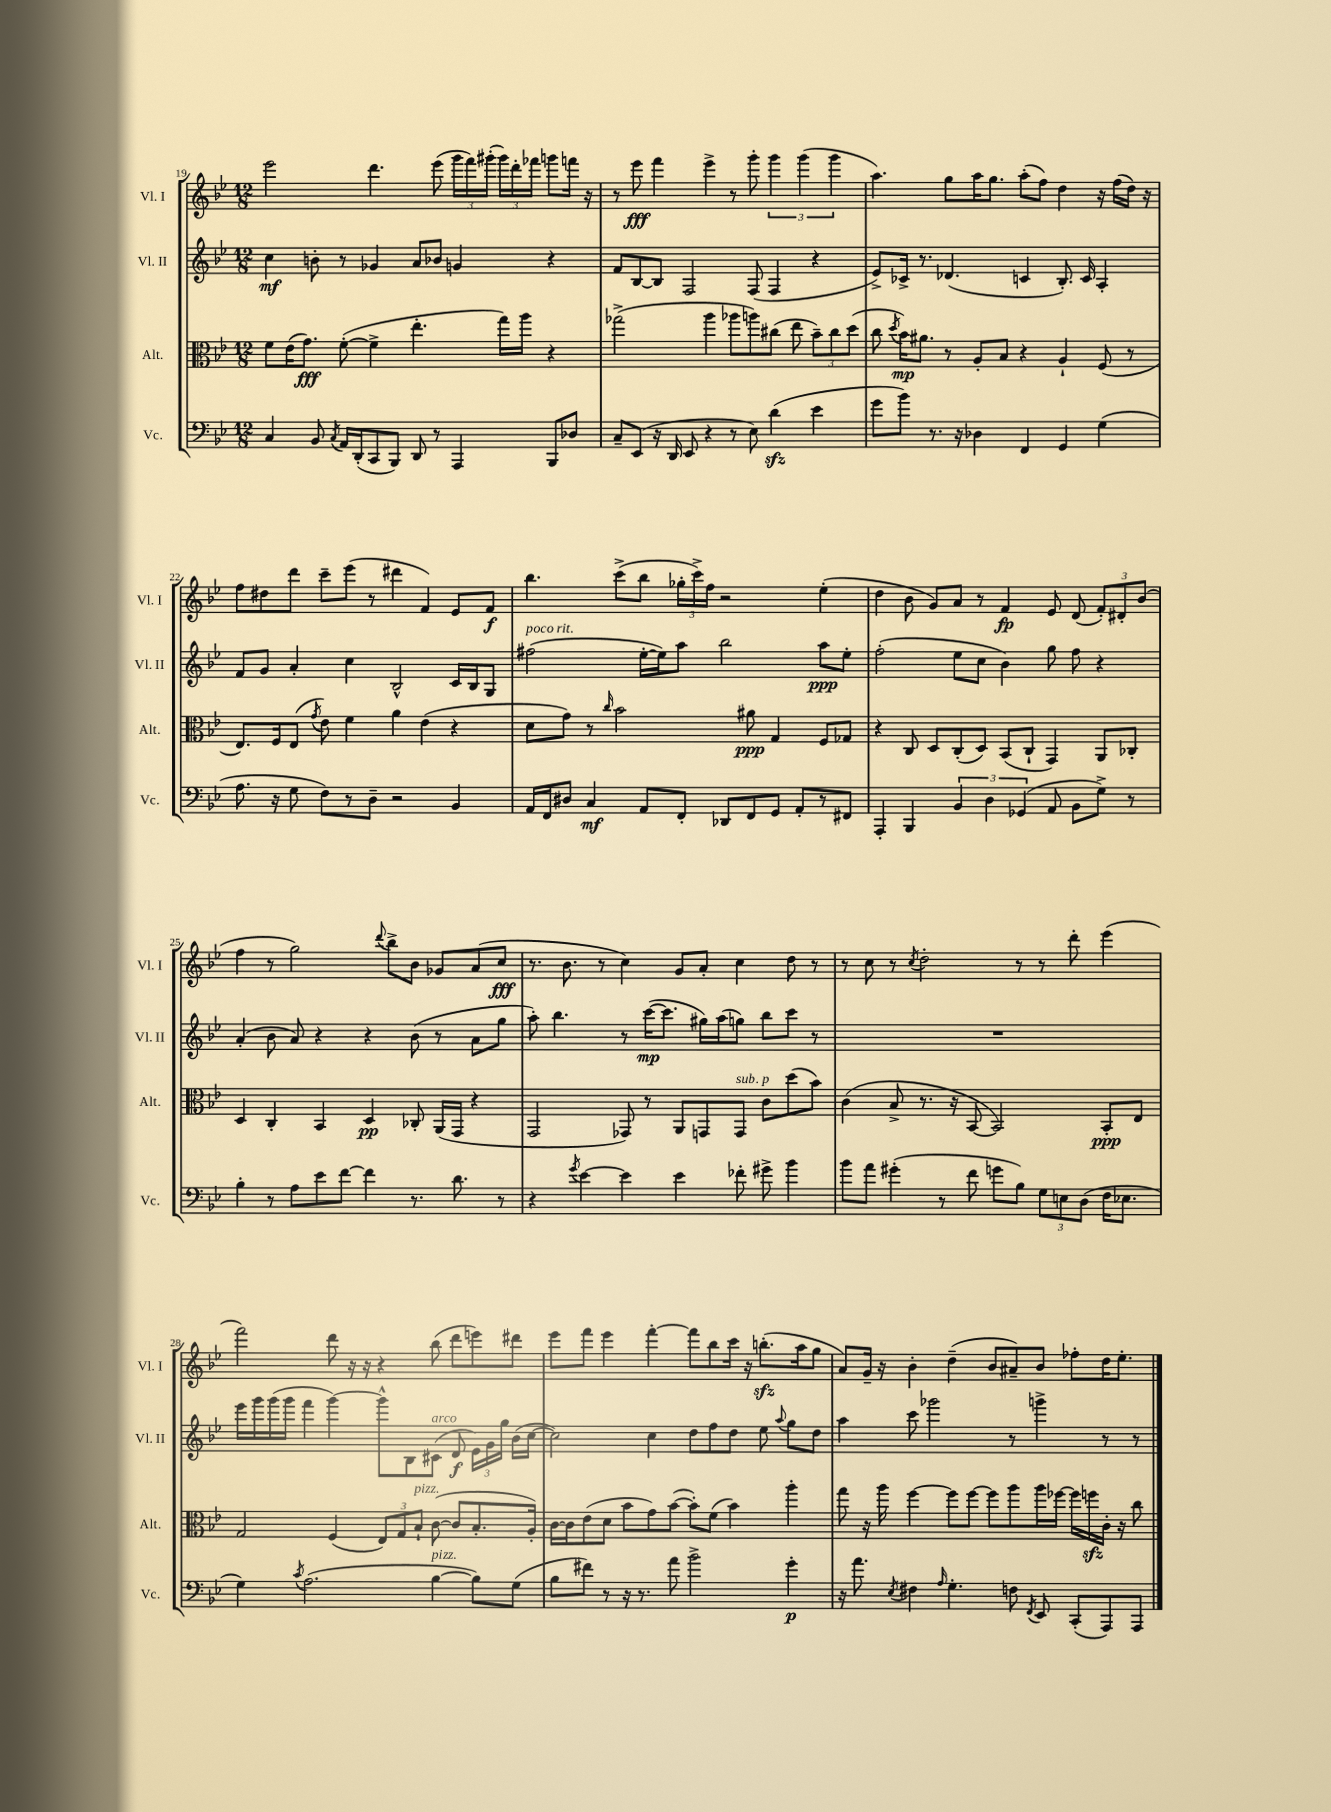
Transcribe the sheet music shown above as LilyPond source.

<<
\new StaffGroup <<
\new Staff = "s0" \with { instrumentName = "Vl. I" shortInstrumentName = "Vl. I" } {
    \clef treble \key bes \major \numericTimeSignature \time 12/8
    \autoBeamOff ees'''2 d'''4. ees'''8( \tuplet 3/2 { g'''16[ f'''16) gis'''16]-.( } \tuplet 3/2 { gis'''16[) d'''16-. fes'''16] } g'''8[ f'''16] r16 |
    r8 ees'''8\fff f'''4 ees'''4-> r8 g'''8-. \tuplet 3/2 { g'''4 g'''4( g'''4 } |
    a''4.) g''8[ a''16 g''8.] a''8[-.( f''8]) d''4 r16 f''16[( d''16]) r16 |
    f''8[ dis''8 d'''8] c'''8[-- ees'''8]( r8 dis'''4 f'4) ees'8[ f'8]\f |
    bes''4. c'''8[->( bes''8] \tuplet 3/2 { ges''16[-. c'''16->) f''16] } r2 ees''4-.( |
    d''4 bes'8 g'8[) a'8] r8 f'4\fp ees'8 d'8( \tuplet 3/2 { f'8[-.) dis'8-. bes'8]( } |
    f''4 r8 g''2) \appoggiatura { d'''8 } bes''8[-> bes'8] ges'8[ a'8( c''8]\fff |
    r8. bes'8. r8 c''4) g'8[ a'8]-. c''4 d''8 r8 |
    r8 c''8 r8 \acciaccatura { c''8 } d''2-. r8 r8 d'''8-. ees'''4( |
    f'''2) d'''8 r16 r16 r4 bes''8( d'''8[ e'''8) dis'''8] |
    ees'''8[ f'''8] ees'''4 f'''4~-. f'''8[ bes''8 c'''16] r16 b''8.[-.\sfz( a''16 g''8] |
    a'8[) g'16]-- r16 bes'4-. d''4--( bes'8[ ais'8--) bes'8] fes''8[-. d''16 ees''8.]-. \bar "|." |
}
\new Staff = "s1" \with { instrumentName = "Vl. II" shortInstrumentName = "Vl. II" } {
    \clef treble \key bes \major \numericTimeSignature \time 12/8
    \autoBeamOff c''4\mf b'8-. r8 ges'4 a'8[ bes'8] g'4 r4 |
    f'8[ bes8~ bes8] f2 f8( f4 r4 |
    ees'8[->) ces'16]-> r8. des'4.( c'4 bes8.-.) c'16 a4-. |
    f'8[ g'8] a'4-. c''4 bes2-^ c'16[ bes16 g8] |
    fis''2^\markup { \italic "poco rit." }( ees''16[~-. ees''16) a''8] bes''2 a''8[\ppp ees''8]-. |
    f''2-.( ees''8[ c''8] bes'4) g''8 f''8 r4 |
    a'4-.( bes'8 a'8) r4 r4 bes'8( r8 a'8[ g''8] |
    a''8-.) bes''4. r8 c'''16[~\mp( c'''8.] gis''16[) a''16( g''8]) bes''8[ c'''8] r8 |
    R1. |
    ees'''16[ g'''16 g'''16( g'''16] f'''4 g'''4~) g'''8[-^ bes8 cis'8]^\markup { \italic "arco" }( d'8\f \tuplet 3/2 { ees'16[) g'16 g''16] } bes'16[( c''16]~ |
    c''2) c''4 d''8[ f''8 d''8] ees''8 \appoggiatura { a''8 } g''8[ d''8] |
    a''4 c'''8 ges'''2 r8 g'''4-> r8 r8 \bar "|." |
}
\new Staff = "s2" \with { instrumentName = "Alt." shortInstrumentName = "Alt." } {
    \clef alto \key bes \major \numericTimeSignature \time 12/8
    \autoBeamOff f'8[ ees'16( g'8.]\fff) f'8~-.( f'4-> ees''4.-. g''16[) a''16] r4 |
    ges''2->( a''4 aes''8[ a''8) cis''8]( ees''8 \tuplet 3/2 { bes'8[--) cis''8 d''8]( } |
    c''8 \acciaccatura { d''8 } bes'16[\mp) ais'8.] r8 a8[-. bes8] r4 a4-! f8( r8 |
    ees8.[) f16 ees8]( \acciaccatura { g'8 } ees'8) f'4 a'4 ees'4( r4 |
    d'8[ g'8]) r8 \grace { c''16 } bes'2 ais'8\ppp g4 f8[ ges8] |
    r4 c8 d8[ c8-.( d8]) bes,8[( c8]-! g,4) a,8[ ces8]-. |
    d4 c4-. bes,4 d4\pp ces8-. a,16[( g,16] r4 |
    g,2 ges,8) r8 a,8[ g,8 g,8]^\markup { \italic "sub. p" } c'8[ d''8( bes'8]) |
    c'4( bes8-> r8. r16 bes,8~ bes,2) bes,8[-.\ppp ees8] |
    g2 f4( \tuplet 3/2 { ees8[) g8 bes8]-!^\markup { \italic "pizz." } } c'8~( c'8[ bes8.-. a16]-.) |
    c'16[~ c'16 ees'8( d'8] bes'8[ g'8) bes'8]~( bes'8[-.) f'8]( bes'4) a''4-. |
    g''8 r16 a''16 f''4~ f''8[ f''8]~ f''8[ a''8 a''16 fes''16]~ fes''16[ f''16\sfz c'16]-. r16 c''8 \bar "|." |
}
\new Staff = "s3" \with { instrumentName = "Vc." shortInstrumentName = "Vc." } {
    \clef bass \key bes \major \numericTimeSignature \time 12/8
    \autoBeamOff c4 bes,8 \acciaccatura { c8 } a,16[ d,16-.( c,8 bes,,8]) d,8 r8 a,,4 bes,,8[ des8] |
    c8[-- ees,8]( r16 d,16 ees,8 r4 r8 ees8) d'4\sfz( ees'4 |
    g'8[ bes'8]) r8. r16 des4 f,4 g,4 g4( |
    a8. r16 g8 f8[) r8 d8]-- r2 bes,4 |
    a,16[ f,16 dis8] c4\mf a,8[ f,8]-. des,8[ f,8 g,8] a,8[-. r8 fis,8] |
    a,,4-. bes,,4 \tuplet 3/2 { bes,4 d4 ges,4( } a,8 bes,8[ g8]->) r8 |
    bes4-. r8 a8[ ees'8 f'8]~ f'4 r8. d'8. r8 |
    r4 \acciaccatura { g'8 } ees'4~ ees'4 ees'4 fes'8-. gis'8-> bes'4 |
    bes'8[ a'8] gis'4-.( r8 f'8 g'8[ bes8]) \tuplet 3/2 { g8[ e8 d8]( } f16[ ees8.] |
    g4) \acciaccatura { c'8 } a2.( bes4~^\markup { \italic "pizz." } bes8[) g8]( |
    bes8[ fis'8]) r8 r16 r8. a'8 bes'2-> g'4-.\p |
    r16 a'8. \acciaccatura { ees8 } fis4 \grace { a16 } g4.-. f8 \acciaccatura { f,8 } ees,8 c,8[-.( a,,8) a,,8] \bar "|." |
}
>>
>>
\layout { \context { \Score currentBarNumber = #19 } }
